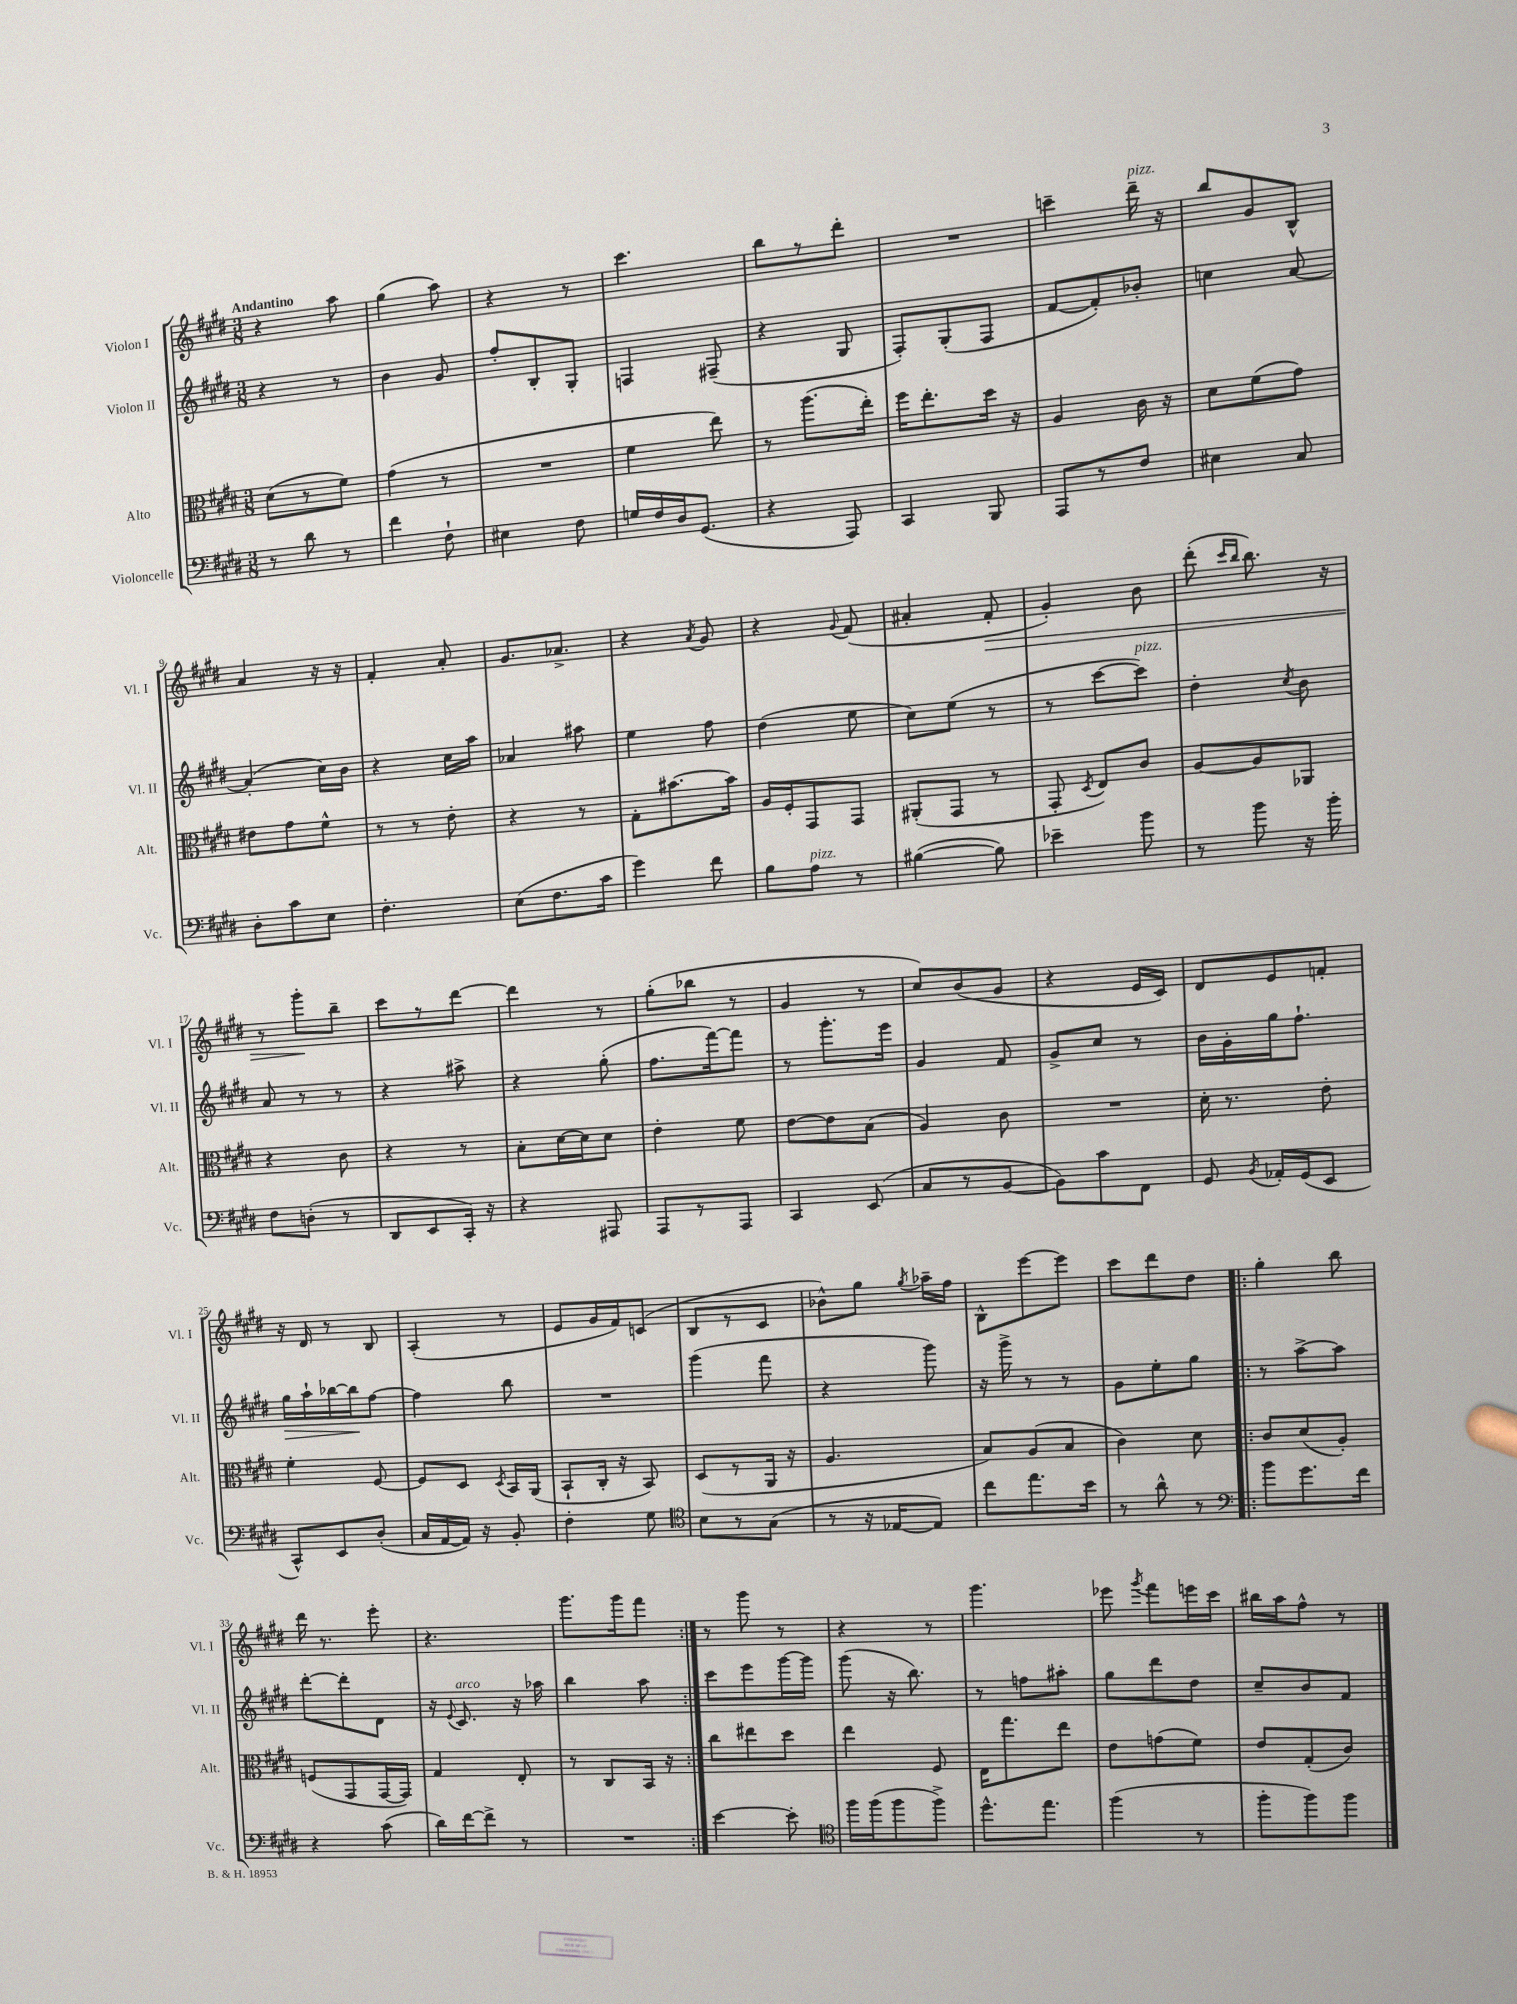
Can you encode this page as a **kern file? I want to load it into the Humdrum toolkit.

**kern	**kern	**kern	**dynam	**kern	**dynam
*part4	*part3	*part2	*part2	*part1	*part1
*staff4	*staff3	*staff2	*staff2	*staff1	*staff1
*I"Violoncelle	*I"Alto	*I"Violon II	*	*I"Violon I	*
*I'Vc.	*I'Alt.	*I'Vl. II	*	*I'Vl. I	*
*clefF4	*clefC3	*clefG2	*	*clefG2	*
*k[f#c#g#d#]	*k[f#c#g#d#]	*k[f#c#g#d#]	*	*k[f#c#g#d#]	*
*M3/8	*M3/8	*M3/8	*	*M3/8	*
=1	=1	=1	=1	=1	=1
!	!	!	!	!LO:TX:a:B:t=Andantino	!
8r	(8d#\L	4r	.	4r	.
8d#\	8r	.	.	.	.
8r	8f#\J)	8r	.	8aa\	.
=2	=2	=2	=2	=2	=2
4f#\	(4g#\	4b\	.	(4gg#\	.
8F#`\	8r	8g#/	.	8aa\)	.
=3	=3	=3	=3	=3	=3
4E#X\	4.r	8ff#'/L	.	4r	.
.	.	8B'/	.	.	.
8F#\	.	8G#'/J	.	8r	.
=4	=4	=4	=4	=4	=4
16Gn/LL	4f#\	4Fn/	.	4.ccc#\	.
16F#/	.	.	.	.	.
16D#/J	.	.	.	.	.
(8.GG#/J	.	.	.	.	.
.	8ee\)	(8F#X~/	.	.	.
=5	=5	=5	=5	=5	=5
4r	8r	4r	.	8bb\L	.
.	(8.aa\L	.	.	8r	.
8AAA/)	.	8G#/	.	8ddd#'\J	.
.	16ee'\Jk)	.	.	.	.
=6	=6	=6	=6	=6	=6
4CC#/	16ff#\KL	8F#'/L)	.	4.r	.
.	8.ee'\	.	.	.	.
.	.	(8G#'/	.	.	.
8BBB/	16dd#\Jk	8F#/J	.	.	.
.	16r	.	.	.	.
=7	=7	=7	=7	=7	=7
8AAA/L	4A/	[8f#/L	.	4cccn~\	.
8r	.	8f#'/])	.	.	.
!	!	!	!	!LO:TX:a:i:t=pizz.	!
8F#/J	16c#\	8b-X'/J	.	16ddd#~\	.
.	16r	.	.	16r	.
=8	=8	=8	=8	=8	=8
4E#X\	8d#\L	4ccn\	.	8bb/L	.
.	(8f#\	.	.	8g#/	.
8C#/	8g#\J)	[8a/	.	8B^^/J	.
!!LO:LB:g=z
=9	=9	=9	=9	=9	=9
8D#'\L	8e#X\L	(4a'/]	.	4a/	.
8c#\	8g#\	.	.	.	.
8E\J	8f#^^\J	16cc#\LL)	.	16r	.
.	.	16b\JJ	.	16r	.
=10	=10	=10	=10	=10	=10
4.F#'\	8r	4r	.	4f#'/	.
.	8r	.	.	.	.
.	8e'\	16cc#\LL	.	8a'/	.
.	.	16aa\JJ	.	.	.
=11	=11	=11	=11	=11	=11
(8E\L	4r	4a-X/	.	8.g#/L	.
8.F#\	.	.	.	.	.
.	.	.	.	8.a-X^/J	.
.	8r	8aa#X\	.	.	.
16c#\Jk	.	.	.	.	.
=12	=12	=12	=12	=12	=12
4g#\)	8G#'\L	4ee\	.	4r	.
.	[8.b#X\	.	.	.	.
.	.	.	.	8qa/	.
8f#\	.	8ff#\	.	8g#/	.
.	16b#\Jk]	.	.	.	.
=13	=13	=13	=13	=13	=13
8B\L	16A/LL	(4dd#\	.	4r	.
.	16F#'/J	.	.	.	.
!LO:TX:a:i:t=pizz.	!	!	!	!	!
8A\J	8GG#/	.	.	.	.
.	.	.	.	8qqg#/	.
8r	8GG#/J	8ee\	.	(8f#/	.
=14	=14	=14	=14	=14	=14
([4B#X\	(8AA#X'/L	8cc#\L)	.	4a#X'/	.
.	8GG#/J	(8ee\J	.	.	.
!	!	!	!	!	!LO:HP:b
8B#\])	8r	8r	.	8f#'/	>
=15	=15	=15	=15	=15	=15
4e-X~\	8GG#'/	8r	.	4g#'/)	.
.	8qD#/	.	.	.	.
.	8E/L)	[8ccc#\L	.	.	.
!	!	!LO:TX:a:i:t=pizz.	!	!	!
8b\	8c#/J	8ccc#\J])	.	8b\	.
=16	=16	=16	=16	=16	=16
8r	[8A/L	4dd#'\	.	(8ddd#'\	.
.	.	.	.	16qqccc#/LL	.
.	.	.	.	16qqbb/JJ	.
8b\	8A/]	.	.	8.bb\)	.
.	.	8qcc#/	.	.	.
16r	8AA-X/J	8b\	.	.	.
16b'\	.	.	.	16r	.
!!LO:LB:g=z
=17	=17	=17	=17	=17	=17
8F#\L	4r	8a/	.	8r	.
(8Dn'\J	.	8r	.	8ggg#'\L	.
8r	8c#\	8r	.	8bb~\J	]
=18	=18	=18	=18	=18	=18
8DD#/L	4r	4r	.	8ccc#\L	.
8EE/	.	.	.	8r	.
16CC#'/Jk)	8r	8aa#X^\	.	[8ddd#\J	.
16r	.	.	.	.	.
=19	=19	=19	=19	=19	=19
4r	8B'\L	4r	.	4ddd#\]	.
.	[16d#\L	.	.	.	.
.	16d#\J]	.	.	.	.
8AAA#X/	8d#\J	(8gg#'\	.	8r	.
=20	=20	=20	=20	=20	=20
8AAA/L	4e'\	8.ff#\L	.	(8gg#'\L	.
8r	.	.	.	8bb-X\J	.
.	.	[16fff#\k)	.	.	.
8AAA/J	8f#\	8fff#\J]	.	8r	.
=21	=21	=21	=21	=21	=21
4CC#/	[8e\L	8r	.	4g#/	.
.	8e\]	8.ggg#'\L	.	.	.
(8EE/	(8B\J	.	.	8r	.
.	.	16eee\Jk	.	.	.
=22	=22	=22	=22	=22	=22
8C#/L	4A/)	4g#/	.	8cc#/L)	.
8r	.	.	.	(8b/	.
[8BB/J	8c#\	8f#/	.	8g#/J	.
=23	=23	=23	=23	=23	=23
8BB\L])	4.r	8g#^/L	.	4r	.
8c#\	.	8cc#/J	.	.	.
8FF#\J	.	8r	.	16e/LL	.
.	.	.	.	16c#/JJ)	.
=24	=24	=24	=24	=24	=24
8GG#/	16d#'\	16b\LL	.	8d#/L	.
.	8.r	16g#'\	.	.	.
8qBB/	.	.	.	.	.
16AA-X'/LL	.	16gg#\J	.	8e/	.
(16GG#/J	.	8.ff#`\J	.	.	.
8EE/J	8e'\	.	.	8fn'/J	.
!!LO:LB:g=z
=25	=25	=25	=25	=25	=25
!	!	!	!LO:HP:b	!	!
8CC#^^/L)	4f#'\	16gg#\LL	>	16r	.
.	.	16aa`\	.	16d#/	.
8EE/	.	[16bb-X\	.	8r	.
.	.	16bb-\J]	.	.	.
(8D#'/J	[8F#/	[8ff#\J	]	8B/	.
=26	=26	=26	=26	=26	=26
16C#/LL	8F#/L]	4ff#\]	.	(4A'/	.
[16AA/	.	.	.	.	.
16AA/JJ])	8D#/J	.	.	.	.
16r	.	.	.	.	.
.	8qD#/	.	.	.	.
8BB'/	16BB/LL	8bb\	.	8r	.
.	(16AA/JJ	.	.	.	.
=27	=27	=27	=27	=27	=27
4F#'\	8BB`/L	4.r	.	8e/L	.
.	16C#'/Jk	.	.	16g#/L	.
.	16r	.	.	16f#/J)	.
8G#\	8BB/)	.	.	(8cn/J	.
=28	=28	=28	=28	=28	=28
*clefC4	*	*	*	*	*
8B\L	(8D#/L	(4ggg#\	.	8B/L	.
8r	8r	.	.	8r	.
(8G#\J	16AA/Jk	8fff#\	.	8c#/J	.
.	16r	.	.	.	.
=29	=29	=29	=29	=29	=29
8r	4.A/	4r	.	8b-X^^\L)	.
16r	.	.	.	8gg#\J	.
[16E-X/KL	.	.	.	.	.
.	.	.	.	8qgg#/	.
8E-/J])	.	8ggg#\)	.	16aa-X~\LL	.
.	.	.	.	16ff#\JJ	.
=30	=30	=30	=30	=30	=30
8cc#\L	8B/L)	16r	.	8B^^\L	.
.	.	16ggg#^\	.	.	.
8.ee\	(8A/	8r	.	[8eee\	.
.	8B/J	8r	.	8eee\J]	.
16b\Jk	.	.	.	.	.
=31	=31	=31	=31	=31	=31
8r	4c#\)	8g#\L	.	8ccc#\L	.
8a^^\	.	8ee'\	.	8ddd#\	.
8r	8d#\	8gg#\J	.	8dd#\J	.
=32!|:	=32!|:	=32!|:	=32!|:	=32!|:	=32!|:
*clefF4	*	*	*	*	*
8b\L	8c#/L	8r	.	4gg#'\	.
8.g#\	(8d#/	[8aa^\L	.	.	.
.	8A'/J)	8aa\J]	.	8bb\	.
16f#\Jk	.	.	.	.	.
!!LO:LB:g=z
=33	=33	=33	=33	=33	=33
4r	(8Fn/L	[8ddd#'\L	.	16ddd#\	.
.	.	.	.	8.r	.
.	8GG#/	8ddd#'\]	.	.	.
(8c#\	[16GG#/L	8d#\J	.	8eee'\	.
.	16GG#/JJ])	.	.	.	.
=34	=34	=34	=34	=34	=34
16d#\LL)	4G#/	16r	.	4.r	.
.	.	8qqe/	.	.	.
!	!	!LO:TX:a:i:t=arco	!	!	!
[16f#\J	.	8.c#/	.	.	.
8f#^\J]	.	.	.	.	.
8r	8E'/	16r	.	.	.
.	.	16aa-X\	.	.	.
=35	=35	=35	=35	=35	=35
4.r	8r	4bb\	.	8.ggg#\L	.
.	8C#/L	.	.	.	.
.	.	.	.	16ggg#\k	.
.	16BB/Jk	8aa\	.	8fff#\J	.
.	16r	.	.	.	.
=36:|!	=36:|!	=36:|!	=36:|!	=36:|!	=36:|!
[4e\	8cc#\L	8ccc#\L	.	8r	.
.	8ee#X\	8eee\	.	8ggg#\	.
8e'\]	8dd#\J	[16ggg#\L	.	8r	.
.	.	16ggg#\JJ]	.	.	.
=37	=37	=37	=37	=37	=37
*clefC4	*	*	*	*	*
16ff#\LL	4ee\	(8ggg#\	.	4r	.
(16ff#\J	.	.	.	.	.
8ff#\	.	16r	.	.	.
.	.	8.bb\)	.	.	.
8ff#^\J)	8F#/	.	.	8r	.
=38	=38	=38	=38	=38	=38
8.dd#^^\L	16E\KL	8r	.	4.ggg#\	.
.	8.gg#\	.	.	.	.
.	.	8ffn\L	.	.	.
8.ee\J	.	.	.	.	.
.	8ee\J	8aa#X'\J	.	.	.
=39	=39	=39	=39	=39	=39
(4ff#\	8e\L	8gg#\L	.	8eee-X\	.
.	.	.	.	8qggg#/	.
.	(8gn\	8ddd#\	.	8fff#\L	.
8r	8f#\J)	8dd#\J	.	16eeen\L	.
.	.	.	.	16ccc#\JJ	.
=40	=40	=40	=40	=40	=40
8ff#'\L	8e/L	8cc#~/L	.	16bb#X\LL	.
.	.	.	.	16aa\J	.
8ff#\)	(8G#'/	8b/	.	8ff#^^\J	.
8ff#\J	8c#/J)	8f#/J	.	8r	.
==	==	==	==	==	==
*-	*-	*-	*-	*-	*-
